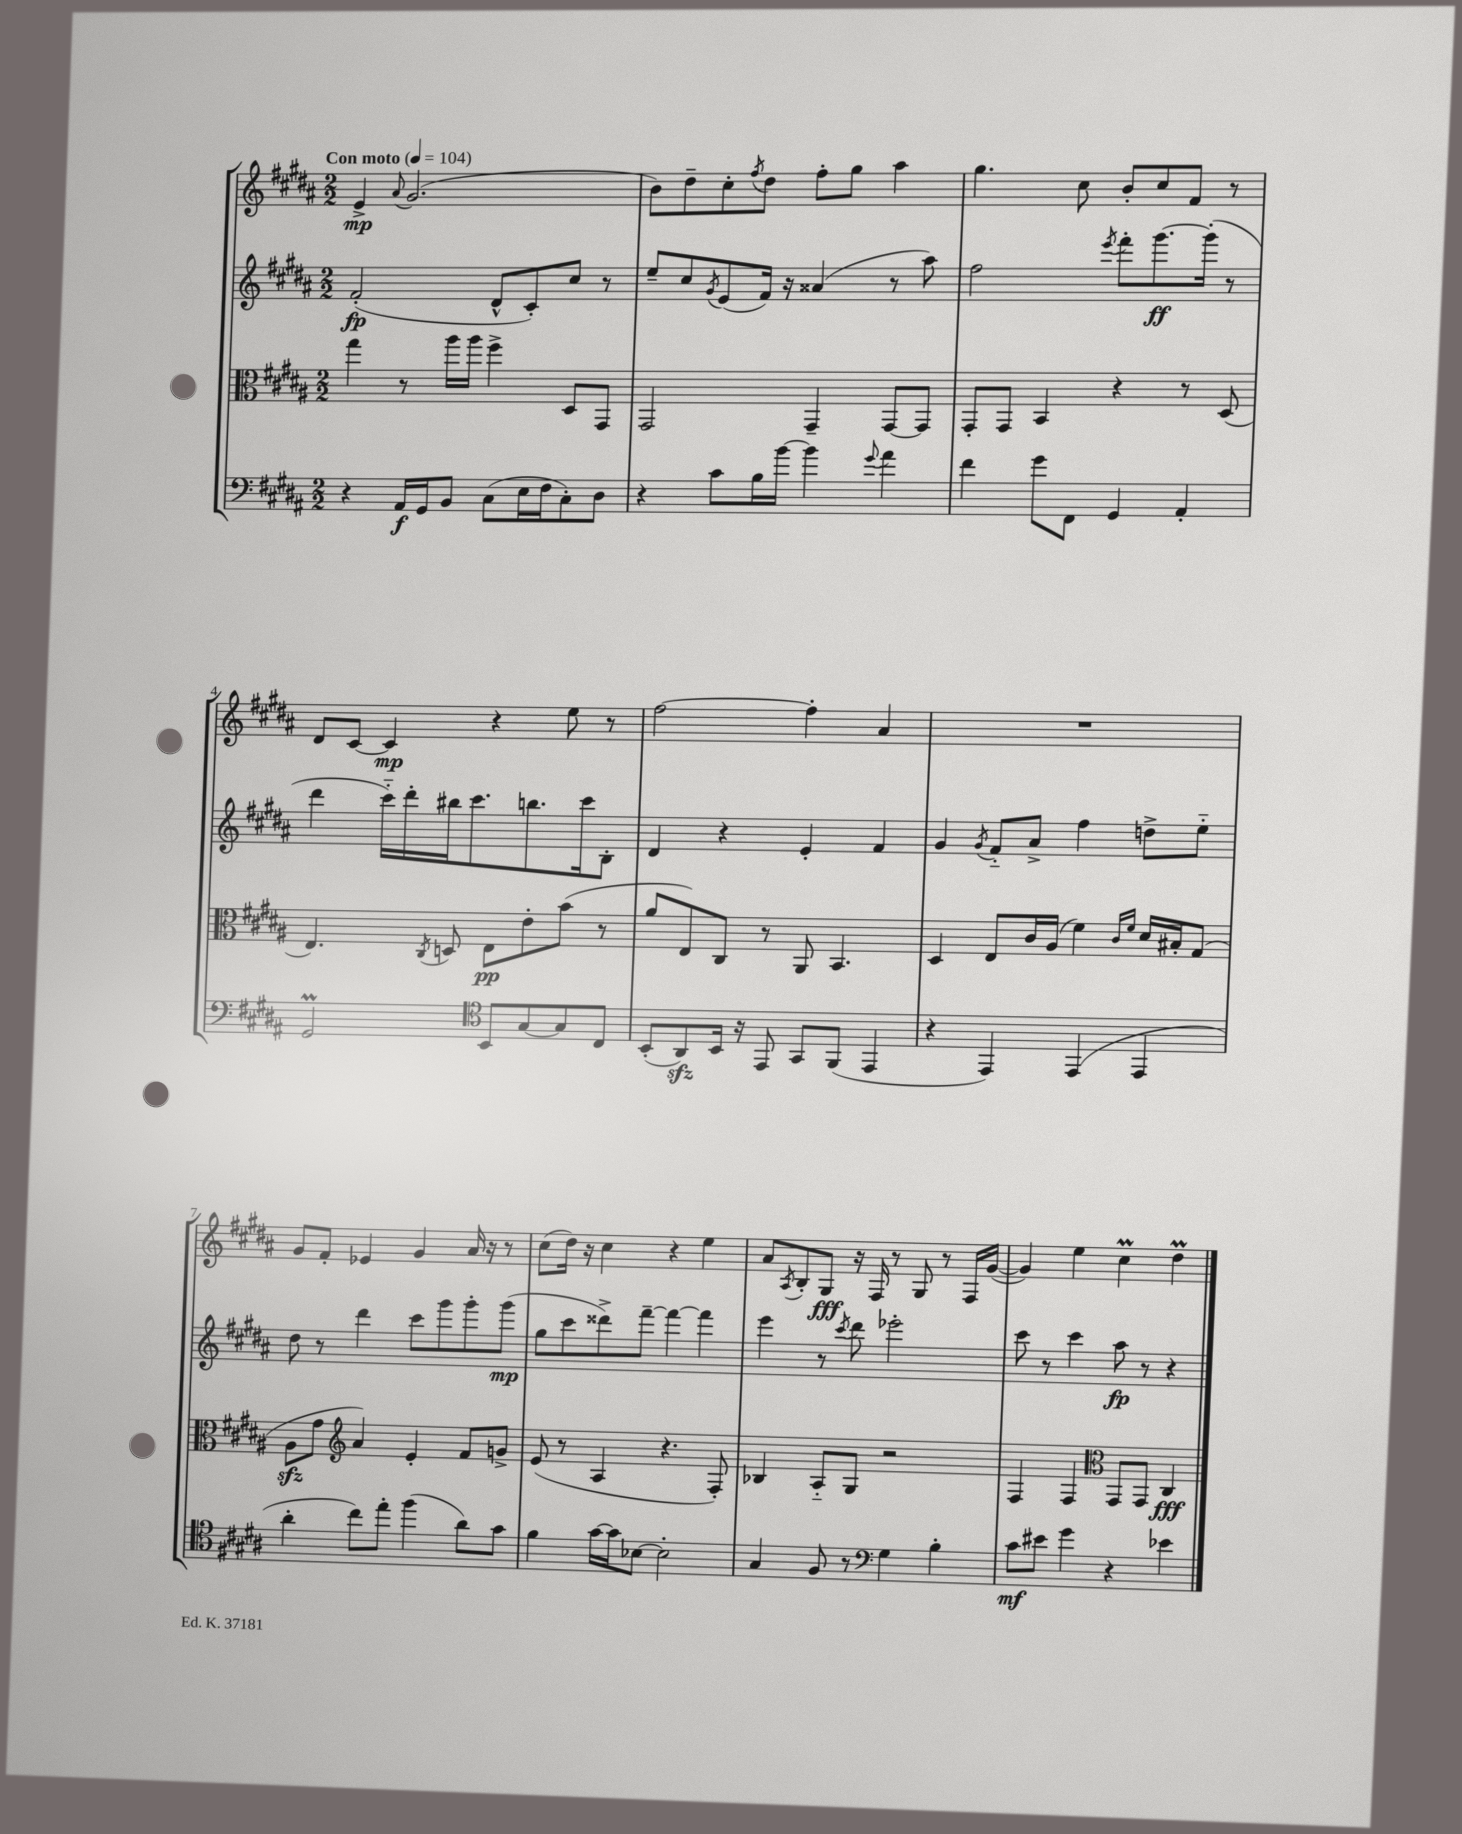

**kern	**dynam	**kern	**dynam	**kern	**dynam	**kern	**dynam
*part4	*part4	*part3	*part3	*part2	*part2	*part1	*part1
*staff4	*staff4	*staff3	*staff3	*staff2	*staff2	*staff1	*staff1
*clefF4	*	*clefC3	*	*clefG2	*	*clefG2	*
*k[f#c#g#d#a#]	*	*k[f#c#g#d#a#]	*	*k[f#c#g#d#a#]	*	*k[f#c#g#d#a#]	*
*M2/2	*	*M2/2	*	*M2/2	*	*M2/2	*
*MM104	*	*MM104	*	*MM104	*	*MM104	*
=1	=1	=1	=1	=1	=1	=1	=1
!	!	!	!	!	!	!LO:TX:a:B:t=Con moto	!
4r	.	4gg#\	.	(2f#'/	fp	4e^/	mp
.	.	.	.	.	.	8qqa#/	.
16AA#/LL	f	8r	.	.	.	(2.g#/	.
16GG#/J	.	.	.	.	.	.	.
8BB/J	.	16aa#\LL	.	.	.	.	.
.	.	16aa#\JJ	.	.	.	.	.
(8C#\L	.	4ff#^\	.	8d#^^/L	.	.	.
16E\L	.	.	.	8c#'/)	.	.	.
16F#\J	.	.	.	.	.	.	.
8C#'\)	.	8D#/L	.	8cc#/J	.	.	.
8D#\J	.	8GG#/J	.	8r	.	.	.
=2	=2	=2	=2	=2	=2	=2	=2
4r	.	2GG#/	.	8ee~/L	.	8b\L)	.
.	.	.	.	8cc#/	.	8dd#~\	.
.	.	.	.	8qg#/	.	.	.
8c#\L	.	.	.	(8e/	.	8cc#'\	.
.	.	.	.	.	.	8qff#/	.
16B\L	.	.	.	16f#/Jk)	.	8dd#\J	.
[16b\JJ	.	.	.	16r	.	.	.
4b\]	.	4GG#~/	.	(4a##X/	.	8ff#'\L	.
.	.	.	.	.	.	8gg#\J	.
8qqg#/	.	.	.	.	.	.	.
4a#\	.	[8GG#/L	.	8r	.	4aa#\	.
.	.	8GG#/J]	.	8aa#\)	.	.	.
=3	=3	=3	=3	=3	=3	=3	=3
4f#\	.	8GG#'/L	.	2ff#\	.	4.gg#\	.
.	.	8GG#/J	.	.	.	.	.
8g#\L	.	4BB/	.	.	.	.	.
8FF#\J	.	.	.	.	.	8cc#\	.
.	.	.	.	8qeee/	.	.	.
4GG#/	.	4r	.	8fff#'\L	.	8b'/L	.
.	.	.	.	[8.ggg#\	ff	8cc#/	.
4AA#'/	.	8r	.	.	.	8f#/J	.
.	.	.	.	(16ggg#'\Jk]	.	.	.
.	.	(8D#/	.	8r	.	8r	.
!!LO:LB:g=z
=4	=4	=4	=4	=4	=4	=4	=4
2GG#M/	.	4.E/)	.	4ddd#\	.	8d#/L	.
.	.	.	.	.	.	[8c#/J	.
.	.	.	.	16ccc#\LL)	.	4c#/]	mp
.	.	.	.	16ddd#'\	.	.	.
.	.	8qC#/	.	.	.	.	.
.	.	8Dn/	.	16bb#X\J	.	.	.
.	.	.	.	8.ccc#\	.	.	.
*clefC4	*	*	*	*	*	*	*
8BB/L	.	8E\L	pp	.	.	4r	.
[8G#/	.	8e'\	.	8.bbn\	.	.	.
8G#/]	.	(8b\J	.	.	.	8ee\	.
.	.	.	.	16ccc#\k	.	.	.
8C#/J	.	8r	.	8B'\J	.	8r	.
=5	=5	=5	=5	=5	=5	=5	=5
(8BB'/L	.	8a#/L	.	4d#/	.	[2ff#\	.
8AA#zz/)	.	8E/)	.	.	.	.	.
16BB/Jk	.	8C#/J	.	4r	.	.	.
16r	.	.	.	.	.	.	.
8EE/	.	8r	.	.	.	.	.
8GG#/L	.	8AA#/	.	4e'/	.	4ff#'\]	.
(8FF#/J	.	4.BB/	.	.	.	.	.
4EE/	.	.	.	4f#/	.	4a#/	.
=6	=6	=6	=6	=6	=6	=6	=6
4r	.	4D#/	.	4g#/	.	1r	.
.	.	.	.	8qg#/	.	.	.
4EE/)	.	8E/L	.	8f#/L	.	.	.
.	.	16c#/L	.	8a#^/J	.	.	.
.	.	(16A#/JJ	.	.	.	.	.
(4EE/	.	4f#\)	.	4ff#\	.	.	.
.	.	16qqc#/LL	.	.	.	.	.
.	.	16qqf#/JJ	.	.	.	.	.
4EE/	.	16d#/LL	.	8ddn^\L	.	.	.
.	.	16B#X'/J	.	.	.	.	.
.	.	(8G#/J	.	8ee\J	.	.	.
!!LO:LB:g=z
=7	=7	=7	=7	=7	=7	=7	=7
4a#'\	.	8A#zz\L	.	8dd#\	.	8g#/L	.
.	.	8g#\J	.	8r	.	8f#'/J	.
*	*	*clefG2	*	*	*	*	*
8cc#\L)	.	4a#/)	.	4ddd#\	.	4e-X/	.
8ee'\J	.	.	.	.	.	.	.
(4ff#\	.	4e'/	.	8ccc#\L	.	4g#/	.
.	.	.	.	8ggg#\	.	.	.
8a#\L)	.	8f#/L	.	8ggg#'\	.	16a#/	.
.	.	.	.	.	.	16r	.
8g#\J	.	8gn^/J	.	(8ggg#\J	mp	8r	.
=8	=8	=8	=8	=8	=8	=8	=8
4f#\	.	(8e/	.	8gg#\L	.	(8cc#\L	.
.	.	8r	.	8ccc#\	.	16dd#\Jk)	.
.	.	.	.	.	.	16r	.
[16g#\LL	.	4A#/	.	8ddd##X^\)	.	4cc#\	.
16g#\J]	.	.	.	.	.	.	.
[8B-X\J	.	.	.	[8fff#~\J	.	.	.
2B-'\]	.	4.r	.	4fff#\_	.	4r	.
.	.	.	.	4fff#\]	.	4ee\	.
.	.	8F#'/)	.	.	.	.	.
=9	=9	=9	=9	=9	=9	=9	=9
4G#/	.	4B-X/	.	4eee\	.	8a#/L	.
.	.	.	.	.	.	8qA#/	.
.	.	.	.	.	.	8B'/	.
8F#/	.	8A#/L	.	8r	.	8G#/J	fff
.	.	.	.	8qccc#/	.	.	.
8r	.	8G#/J	.	8ddd#\	.	16r	.
.	.	.	.	.	.	16F#/	.
*clefF4	*	*	*	*	*	*	*
4G#\	.	2r	.	2eee-X'\	.	8r	.
.	.	.	.	.	.	8G#/	.
4B'\	.	.	.	.	.	8r	.
.	.	.	.	.	.	16F#/LL	.
.	.	.	.	.	.	([16g#/JJ	.
=10	=10	=10	=10	=10	=10	=10	=10
8c#\L	mf	4F#/	.	8ccc#\	.	4g#/])	.
8e#X\J	.	.	.	8r	.	.	.
4g#\	.	4F#/	.	4ccc#\	.	4ee\	.
*	*	*clefC3	*	*	*	*	*
4r	.	8GG#/L	.	8aa#\	fp	4cc#M\	.
.	.	8GG#/J	.	8r	.	.	.
4e-X\	.	4C#/	fff	4r	.	4dd#m\	.
==	==	==	==	==	==	==	==
*-	*-	*-	*-	*-	*-	*-	*-
